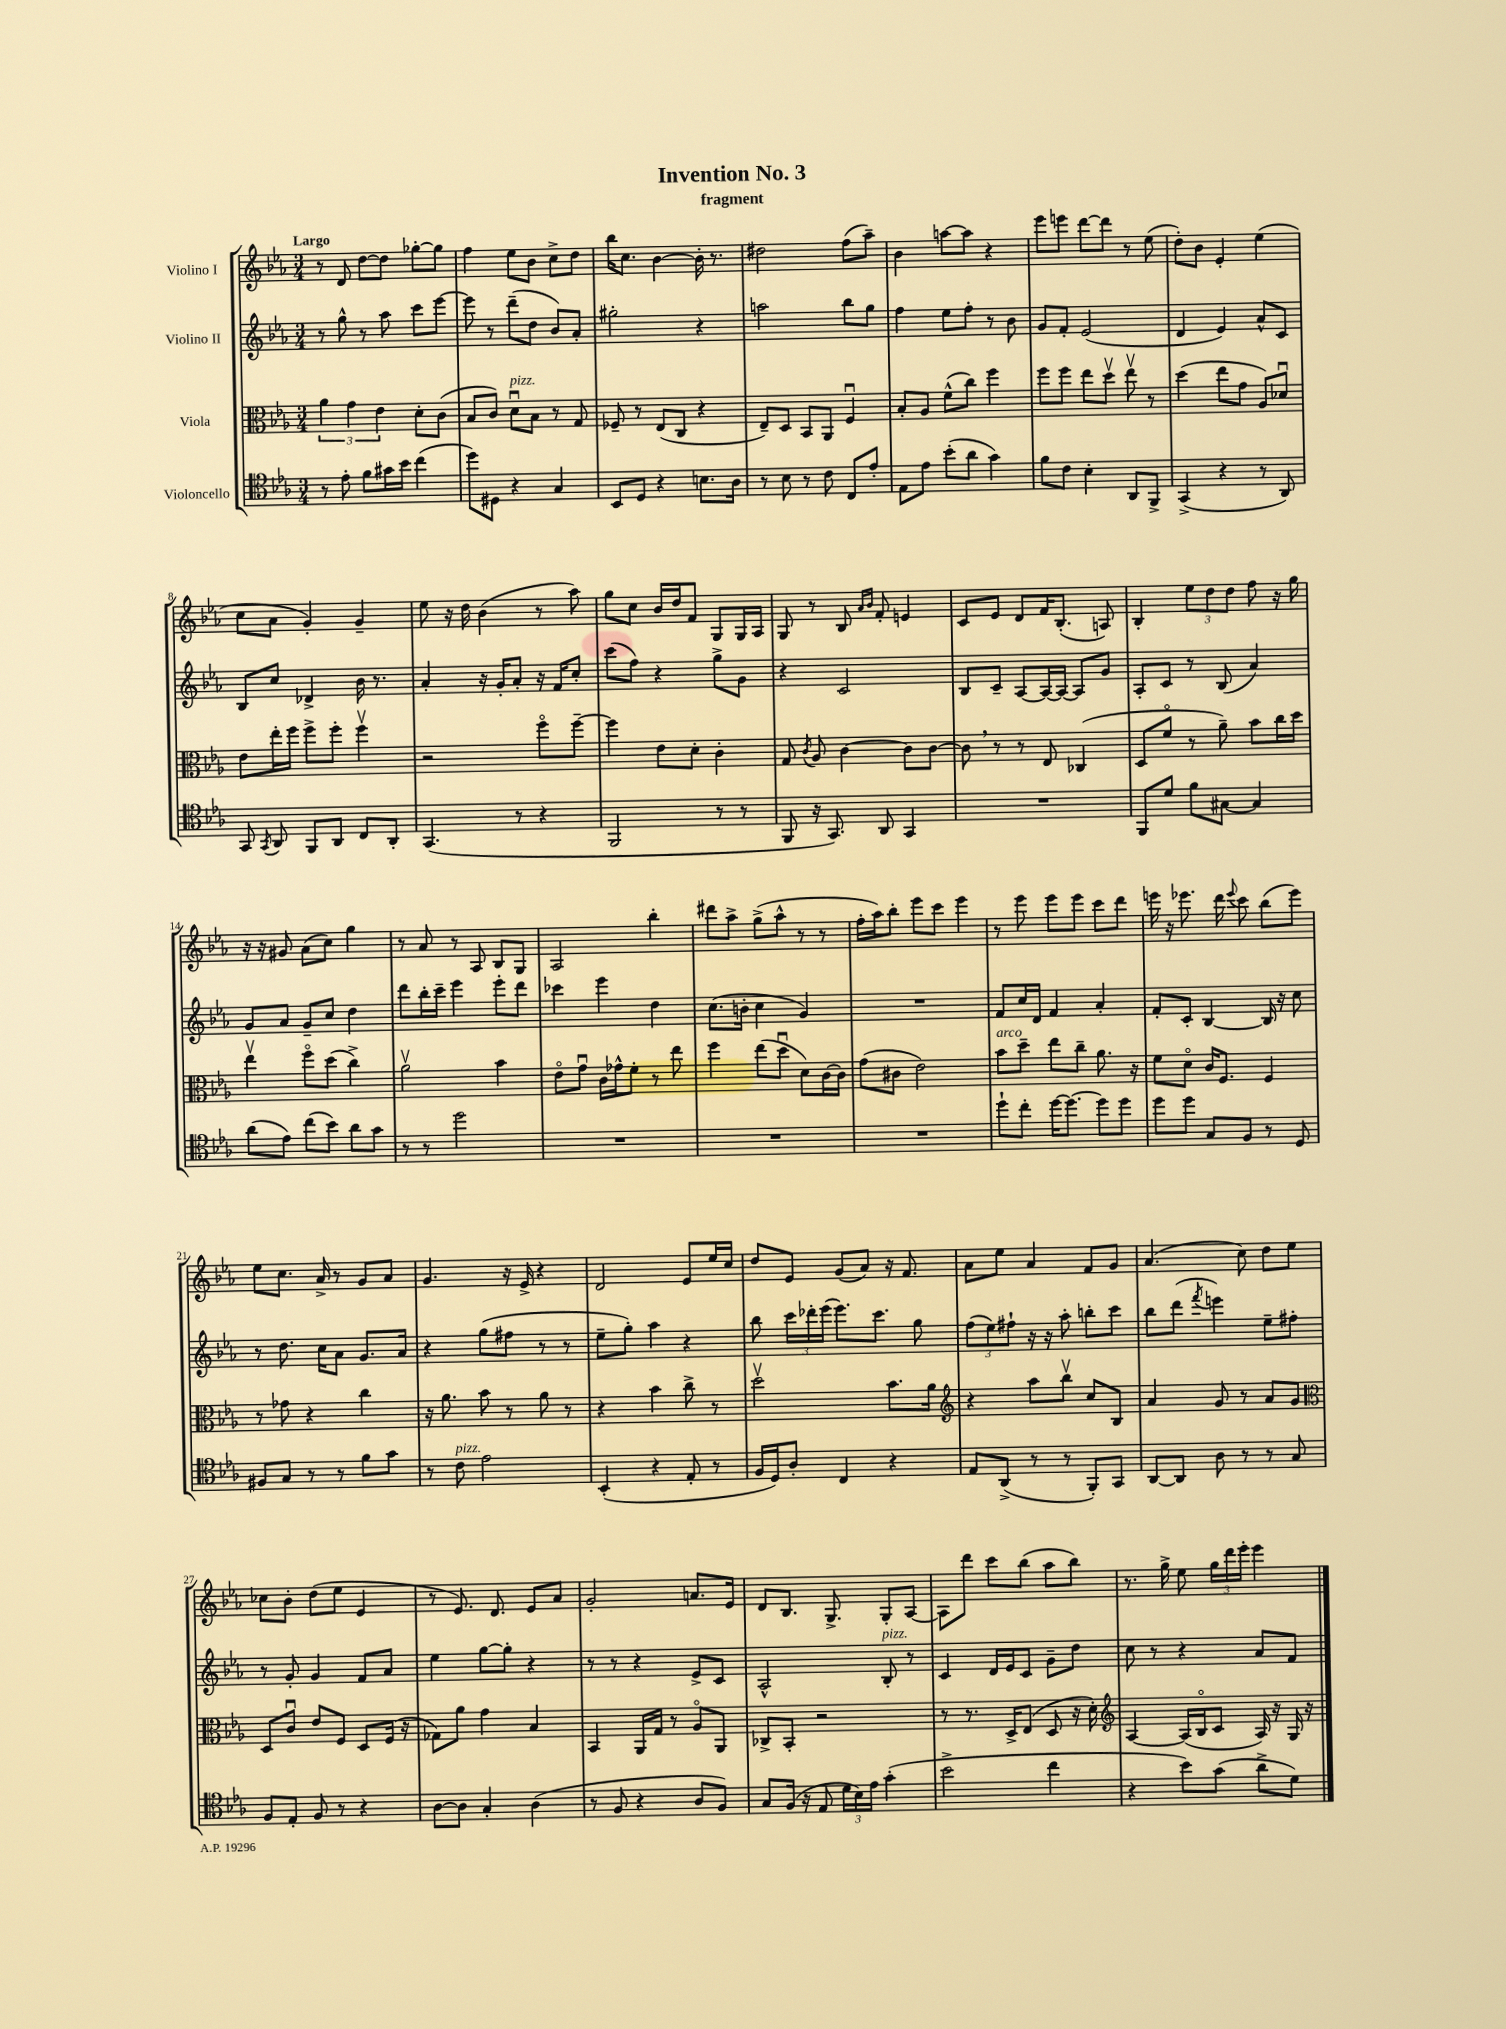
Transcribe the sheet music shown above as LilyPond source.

\header { title = "Invention No. 3" subtitle = "fragment" }
<<
\new StaffGroup <<
\new Staff = "s0" \with { instrumentName = "Violino I" } {
    \clef treble \key ees \major \numericTimeSignature \time 3/4 \tempo "Largo"
    \autoBeamOff r8 d'8 d''8[~ d''8] ges''8[~-. ges''8] |
    f''4 ees''8[ bes'8] c''8[-> d''8] |
    bes''16[ c''8.] bes'4~ bes'16-. r8. |
    dis''2 f''8[( aes''8]--) |
    bes'4 a''8[~ a''8] r4 |
    ees'''8[ e'''8] d'''8[~ d'''8] r8 ees''8( |
    d''8[-.) bes'8] ees'4-. ees''4( |
    c''8[ aes'8] g'4-.) g'4-- |
    ees''8 r16 d''16 bes'4( r8 aes''8) |
    g''8[ c''8] bes'16[ d''16 f'8] g8[ g16 aes16] |
    g8 r8 bes8 \grace { aes'16[ bes'16] } f'8-. e'4 |
    c'8[ ees'8] d'8[ f'16 bes8.]-.( a8) |
    bes4-. \tuplet 3/2 { ees''8[ d''8 d''8] } f''8 r16 g''16 |
    r16 r16 gis'8 aes'8[( c''8]) g''4 |
    r8 aes'8 r8 aes8 bes8[ g8] |
    aes2 bes''4-. |
    dis'''8[ aes''8]-> g''8[->( aes''8]-^ r8 r8 |
    f''16[-. aes''16) bes''8]-. ees'''8[ c'''8] ees'''4 |
    r8 ees'''8 ees'''8[ ees'''8] c'''8[ d'''8] |
    e'''16 r16 ees'''8. d'''16 \appoggiatura { ees'''8 } c'''8 bes''8[( ees'''8]) |
    ees''8[ c''8.] aes'16-> r8 g'8[ aes'8] |
    g'4. r16 ees'16-> r4 |
    d'2 ees'8[ ees''16 c''16] |
    d''8[ ees'8] g'8[( aes'8]) r16 f'8. |
    aes'8[ ees''8] aes'4 f'8[ g'8] |
    aes'4.( c''8) d''8[ ees''8] |
    ces''8[ bes'8]-. d''8[( ees''8] ees'4 |
    r8 ees'8.) d'8. ees'8[ aes'8] |
    g'2-. a'8.[ ees'16] |
    d'8[ bes8.] g8.-> g8[-. aes8]~ |
    aes8[ d'''8] c'''8[ bes''8]( aes''8[ bes''8]) |
    r8. g''16-> ees''8 \tuplet 3/2 { g''16[ d'''16 ees'''16]-. } ees'''4 \bar "|." |
}
\new Staff = "s1" \with { instrumentName = "Violino II" } {
    \clef treble \key ees \major \numericTimeSignature \time 3/4
    \autoBeamOff r8 g''8-^ r8 aes''8 c'''8[ ees'''8]~ |
    ees'''8 r8 d'''8[--( d''8] bes'8[) aes'8]-. |
    gis''2-. r4 |
    a''2 bes''8[ g''8] |
    f''4 ees''8[ f''8]-. r8 bes'8 |
    g'8[ f'8]-. ees'2( |
    d'4 ees'4) aes'8[-^ c'8] |
    bes8[ c''8] des'4-> bes'16 r8. |
    aes'4-. r16 g'16[-. aes'8]-. r16 f'16[ c''8]-. |
    c'''8[( f''8]) r4 g''8[-> g'8] |
    r4 c'2 |
    bes8[ c'8]-- aes8[~ aes16~ aes16]~ aes8[ g'8] |
    aes8[-. c'8] r8 bes8( aes'4) |
    g'8[ aes'8] g'8[-- c''8] d''4 |
    d'''8[ bes''16-. c'''16]-- ees'''4 ees'''8[-. d'''8] |
    ces'''4 ees'''4 d''4 |
    c''8.[( b'16]-. c''4 g'4) |
    R2. |
    f'8[ c''16 d'16] f'4 aes'4-. |
    f'8[-. c'8]-. bes4~ bes16 r16 c''8 |
    r8 d''8. c''16[ aes'8] g'8.[ aes'16] |
    r4 g''8[( fis''8] r8 r8 |
    ees''8[-- g''8]-.) aes''4 r4 |
    bes''8 \tuplet 3/2 { c'''16[ des'''16-. ees'''16]( } ees'''8.[) c'''8.] g''8 |
    \tuplet 3/2 { f''8[( ees''8) fis''8]-! } r16 r16 aes''8-. b''8[-. c'''8] |
    bes''8[ d'''8]( \acciaccatura { f'''8 } e'''4) ees''8[-- fis''8]-. |
    r8 g'8-. g'4 f'8[ aes'8] |
    ees''4 g''8[~ g''8]-. r4 |
    r8 r8 r4 ees'8[-> c'8] |
    aes2-^ bes8-.^\markup { \italic "pizz." } r8 |
    c'4 d'16[ ees'16 c'8] g'8[-- d''8] |
    c''8 r8 r4 aes'8[ f'8] \bar "|." |
}
\new Staff = "s2" \with { instrumentName = "Viola" } {
    \clef alto \key ees \major \numericTimeSignature \time 3/4
    \autoBeamOff \tuplet 3/2 { aes'4 g'4 ees'4 } d'8[-. c'8]( |
    bes8[ c'8]) d'8[\downbow^\markup { \italic "pizz." } bes8] r8 g8 |
    fes8-- r8 ees8[( c8] r4 |
    ees8[--) d8] bes,8[ aes,8] f4\downbow |
    bes8[-. aes8] f'8[-^( c''8]) f''4 |
    f''8[ f''8] ees''8[ d''8]\upbow ees''8\upbow r8 |
    d''4( ees''8[ g'8] aes8[) des'8]\downbow |
    ees'8[ ees''16-. f''16] f''8[-> f''8]-. f''4\upbow |
    r2 f''8[\flageolet f''8]~-- |
    f''4 ees'8[ d'8]-. c'4-. |
    g8 \acciaccatura { c'8 } aes8 c'4~ c'8[ c'8]~ |
    c'8 \breathe r8 r8 ees8 ces4( |
    d8[ f'8]\flageolet r8 aes'8--) bes'8[ c''16 d''16] |
    ees''4\upbow f''8[\flageolet d''8]( c''4->) |
    aes'2\upbow bes'4 |
    ees'8[\flageolet g'8]\downbow c'16[ ges'16-^ f'8]-. r8 ees''8 |
    f''4 ees''8[( d''8]\downbow d'8[) c'16~ c'16] |
    g'8[( cis'8] ees'2) |
    bes'8[^\markup { \italic "arco" } d''8]-- ees''8[ c''8]-- aes'8. r16 |
    f'8[ d'8]\flageolet c'16[ f8.] f4 |
    r8 ges'8 r4 c''4 |
    r16 aes'8. bes'8 r8 aes'8 r8 |
    r4 bes'4 c''8-> r8 |
    d''2\upbow bes'8.[ aes'16] |
    \clef treble r4 aes''8[ bes''8]\upbow c''8[ bes8] |
    aes'4 g'8 r8 aes'8[ g'8] |
    \clef alto d8[ c'8]\downbow ees'8[ f8] d8[ f16]( r16 |
    ges8[) aes'8] g'4 bes4 |
    bes,4 aes,16[ g16] r8 aes8[\flageolet aes,8] |
    ces8[-> bes,8]-. r2 |
    r8 r8. d16[-> ees8]( d8 r16 d'16-.) |
    \clef treble aes4~ aes16[( bes16\flageolet c'8] aes16) r16 g16 r16 \bar "|." |
}
\new Staff = "s3" \with { instrumentName = "Violoncello" } {
    \clef tenor \key ees \major \numericTimeSignature \time 3/4
    \autoBeamOff r8 ees'8-. f'8[ gis'16 bes'16] c''4( |
    d''8[) dis8] r4 g4 |
    bes,8[ d8] r4 b8.[ aes16] |
    r8 bes8 r8 c'8 c8[ ees'8]-. |
    ees8[ ees'8] bes'8[-.( aes'8] g'4) |
    f'8[ c'8] bes4-. aes,8[ f,8]-> |
    g,4->( r4 r8 aes,8) |
    g,8 \acciaccatura { g,8 } aes,8 f,8[ aes,8] c8[ aes,8]-. |
    g,4.( r8 r4 |
    f,2 r8 r8 |
    f,8 r16 g,8.) aes,8 g,4 |
    R2. |
    f,8[ d'8] f'8[ gis8]~ gis4 |
    aes'8[( ees'8]) c''8[( bes'8]) aes'8[ g'8] |
    r8 r8 d''2 |
    R2. |
    R2. |
    R2. |
    d''8[-! c''8]-. d''16[~ d''8.]~ d''8[ d''8] |
    d''8[ d''8] g8[ f8] r8 d8 |
    fis8[ g8] r8 r8 f'8[ g'8] |
    r8 c'8^\markup { \italic "pizz." } ees'2 |
    bes,4-.( r4 ees8-. r8 |
    f16[ d16) aes8]-. c4 r4 |
    ees8[ aes,8]->( r8 r8 f,8[-.) g,8] |
    aes,8[~ aes,8] aes8 r8 r8 g8 |
    f8[ ees8]-. f8 r8 r4 |
    aes8[~ aes8] g4-. aes4( |
    r8 f8 r4 aes8[ f8]) |
    g8[ f16]( r16 ees8 \tuplet 3/2 { d'16[ bes16) ees'16] } g'4-.( |
    bes'2-> c''4 |
    r4 bes'8[) g'8]( aes'8[-> d'8]) \bar "|." |
}
>>
>>
